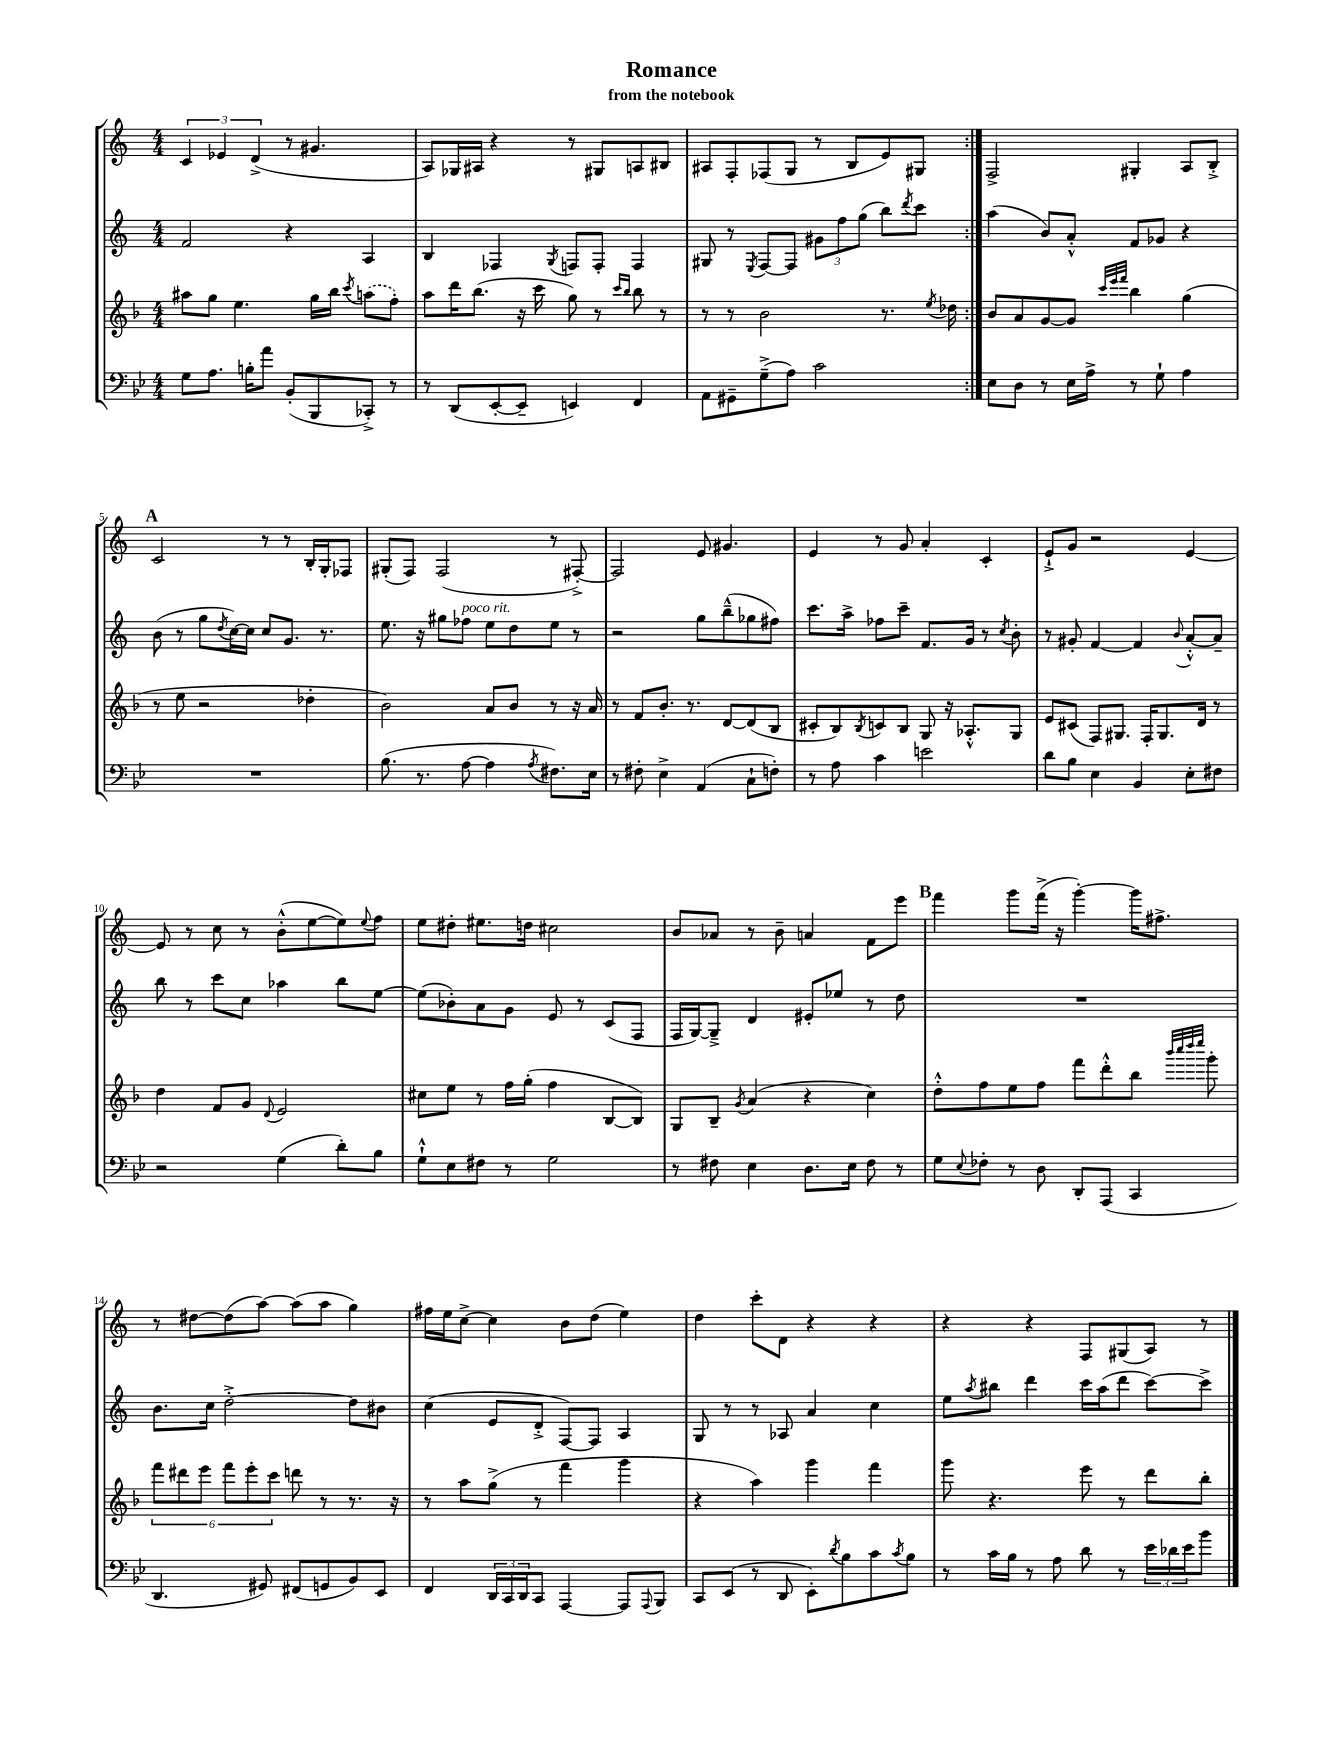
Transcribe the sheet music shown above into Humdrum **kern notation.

**kern	**kern	**kern	**kern
*part4	*part3	*part2	*part1
*staff4	*staff3	*staff2	*staff1
*clefF4	*clefG2	*clefG2	*clefG2
*k[b-e-]	*k[b-]	*k[]	*k[]
*M4/4	*M4/4	*M4/4	*M4/4
=1	=1	=1	=1
8G\L	8aa#X\L	2f/	6c/
8.A\J	8gg\J	.	.
.	.	.	6e-X/
.	4.ee\	.	.
16Bn'\KL	.	.	.
.	.	.	(6d^/
8a\J	.	.	.
(8BB-'/L	.	4r	8r
8BBB-/	16gg\LL	.	4.g#X/
.	16bb-\JJ	.	.
.	8qccc/	.	.
8CC-X'^/J)	(8aan\L	4A/	.
8r	8ff'\J)	.	.
=2	=2	=2	=2
8r	8aa\L	4B/	8A/L)
(8DD/L	16ddd\K	.	16G-X/L
.	(8.bb-\J	.	16A#X/JJ
[8EE-'/	.	4F-X/	4r
8EE-~/J]	16r	.	.
.	16ccc\	.	.
.	.	8qG/	.
4EEn/)	8gg\)	8Fn/L	8r
.	8r	8F'/J	8G#X/L
.	16qqccc/LL	.	.
.	16qqbb-/JJ	.	.
4FF/	8bb-\	4F/	8An/
.	8r	.	8B#X/J
=3	=3	=3	=3
8AA\L	8r	8G#X/	8A#X/L
8GG#X~\	8r	8r	8F'/
.	.	8qE/	.
(8G~^\	2b-\	[8F/L	(8F-X/
8A\J)	.	8F/J]	8G/J
2c\	.	12g#X\L	8r
.	.	12ff\	.
.	.	.	8B/L
.	.	(12gg\J	.
.	8.r	8bb\L)	8e/)
.	.	8qddd/	.
.	.	8ccc\J	8G#X/J
.	8qee/	.	.
.	16dd-X\	.	.
=4:|!	=4:|!	=4:|!	=4:|!
8E-\L	8b-/L	(4aa\	2F^/
8D\J	8a/	.	.
8r	[8g/	8b/L)	.
16E-\LL	8g/J]	8a'^^/J	.
16A^\JJ	.	.	.
.	32qqccc/LLL	.	.
.	32qqeee/	.	.
.	32qqfff/JJJ	.	.
8r	4bb-\	8f/L	4G#X'/
8G`\	.	8g-X/J	.
4A\	(4gg\	4r	8A/L
.	.	.	8B'^/J
!!LO:LB:g=z
!!LO:REH:place=s1:t=A
=5	=5	=5	=5
1r	8r	(8b\	2c/
.	8ee\	8r	.
.	2r	8gg\L	.
.	.	8qdd/	.
.	.	[16cc\L)	.
.	.	16cc\JJ]	.
.	.	8cc/L	8r
.	.	8.g/J	8r
.	4dd-X'\	.	16B'/LL
.	.	8.r	16G'/J
.	.	.	8F-X/J
=6	=6	=6	=6
(8.B-\	2b-\)	8.ee\	(8G#X'/L
.	.	.	8F/J)
8.r	.	16r	.
.	.	8gg#X\L	(2F/
!	!	!LO:TX:a:i:t=poco rit.	!
[8A\	.	8ff-X\J	.
4A\]	8a/L	8ee\L	.
.	8b-/J	8dd\	.
8qA/	.	.	.
8.F#X\L)	8r	8ee\J	8r
.	16r	8r	[8F#X'^/)
16E-\Jk	16a/	.	.
=7	=7	=7	=7
8r	8r	2r	2F#/]
8F#X'\	8f/L	.	.
4E-^\	8.b-'/J	.	.
.	8.r	.	.
(4AA/	.	8gg\L	8e/
.	[8d/L	(8bb~^^\	4.g#X/
8C`\L	(8d/]	8gg-X\	.
8Fn'\J)	8B-/J	8ff#X\J)	.
=8	=8	=8	=8
8r	8c#X'/L	8.ccc\L	4e/
8A\	8B-/)	.	.
.	.	16aa^\Jk	.
.	8qB-/	.	.
4c\	8cn/	8ff-X\L	8r
.	8B-/J	8ccc~\J	8g/
2en\	8G/	8.f/L	4a'/
.	16r	.	.
.	8.A-X'^^/L	16g/Jk	.
.	.	8r	4c'/
.	.	8qcc/	.
.	8G/J	8b'\	.
=9	=9	=9	=9
8d\L	8e/L	8r	8e`^/L
8B-\J	(8c#X/J	8g#X'/	8g/J
4E-\	8F/L)	[4f/	2r
.	8.G#X/J	.	.
4BB-/	.	4f/]	.
.	16F'/KL	.	.
.	8.G#/	.	.
.	.	8qqb/	.
8E-'\L	.	[8a'^^/L	[4e/
.	16d/Jk	.	.
8F#X\J	8r	8a~/J]	.
!!LO:LB:g=z
=10	=10	=10	=10
2r	4dd\	8bb\	8e/]
.	.	8r	8r
.	8f/L	8ccc\L	8cc\
.	8g/J	8cc\J	8r
.	8qqd/	.	.
(4G\	2e/	4aa-X\	(8b'^^\L
.	.	.	[8ee\
8d'\L)	.	8bb\L	8ee\])
.	.	.	8qqee/
8B-\J	.	[8ee\J	8ff\J
=11	=11	=11	=11
8G`^^\L	8cc#X\L	(8ee\L]	8ee\L
8E-\	8ee\J	8b-X'\)	8dd#X'\J
8F#X\J	8r	8a\	8.ee#X\L
8r	16ff\LL	8g\J	.
.	(16gg'\JJ	.	16ddn\Jk
2G\	4ff\	8e/	2cc#X\
.	.	8r	.
.	[8B-/L	(8c/L	.
.	8B-/J])	8F/J	.
=12	=12	=12	=12
8r	8G/L	16F/LL	8b/L
.	.	[16G/J)	.
8F#X\	8B-~/J	8G~^/J]	8a-X/J
.	8qg/	.	.
4E-\	(4a/	4d/	8r
.	.	.	8b~\
8.D\L	4r	8e#X'/L	4an/
.	.	8ee-X/J	.
16E-\Jk	.	.	.
8F#\	4cc\)	8r	8f\L
8r	.	8dd\	8eee\J
!!LO:REH:place=s1:t=B
=13	=13	=13	=13
8G\L	8dd'^^\L	1r	4fff\
8qqE-/	.	.	.
8F-X'\J	8ff\	.	.
8r	8ee\	.	8ggg\L
8D\	8ff\J	.	(16fff^\Jk
.	.	.	16r
8DD'/L	8fff\L	.	[4ggg'\)
(8AAA/J	8ddd'^^\	.	.
4CC/	8bb-\J	.	16ggg\KL]
.	.	.	8.ff#X^\J
.	32qqbbb-/LLL	.	.
.	32qqcccc/	.	.
.	32qqdddd/	.	.
.	32qqeeee/JJJ	.	.
.	8ggg'\	.	.
!!LO:LB:g=z
=14	=14	=14	=14
4.DD/	12fff\L	8.b\L	8r
.	12ddd#X\	.	.
.	.	.	[8dd#X\L
.	12eee\J	.	.
.	.	16cc\Jk	.
.	12fff\L	[2dd'^\	(8dd#\]
.	12eee'\	.	.
8GG#X/)	.	.	[8aa\J)
.	12ccc\J	.	.
(8FF#X/L	8dddn\	.	(8aa\L]
8GGn/	8r	.	8aa\J
8BB-/)	8.r	8dd\L]	4gg\)
8EE-/J	.	8b#X\J	.
.	16r	.	.
=15	=15	=15	=15
4FF/	8r	(4cc\	16ff#X\LL
.	.	.	16ee\J
.	8aa\L	.	[8cc^\J
24DD/LL	(8gg^\J	8e/L	4cc\]
24CC/	.	.	.
24DD/J	.	.	.
8CC/J	8r	8d'^/J	.
[4AAA/	4fff\	[8F/L)	8b\L
.	.	8F/J]	(8dd\J
8AAA/L]	4ggg\	4A/	4ee\)
8qqAAA/	.	.	.
8BBB-/J	.	.	.
=16	=16	=16	=16
8CC/L	4r	8G/	4dd\
(8EE-/J	.	8r	.
8r	4aa\)	8r	8ccc'\L
8DD/	.	8A-X/	8d\J
8EE-'\L)	4ggg\	4a/	4r
8qd/	.	.	.
8B-\	.	.	.
8c\	4fff\	4cc\	4r
8qc/	.	.	.
8B-\J	.	.	.
=17	=17	=17	=17
8r	8ggg\	8ee\L	4r
.	.	8qaa/	.
16c\LL	4.r	8bb#X\J	.
16B-\JJ	.	.	.
8r	.	4ddd\	4r
8A\	.	.	.
8d\	8eee\	16ccc\LL	8F/L
.	.	(16aa\J	.
8r	8r	8ddd\J	(8G#X/
24e-\LL	8ddd\L	[8ccc\L)	8A/J)
24d-X\	.	.	.
24e-\J	.	.	.
8b-\J	8bb-'\J	8ccc^\J]	8r
==	==	==	==
*-	*-	*-	*-
